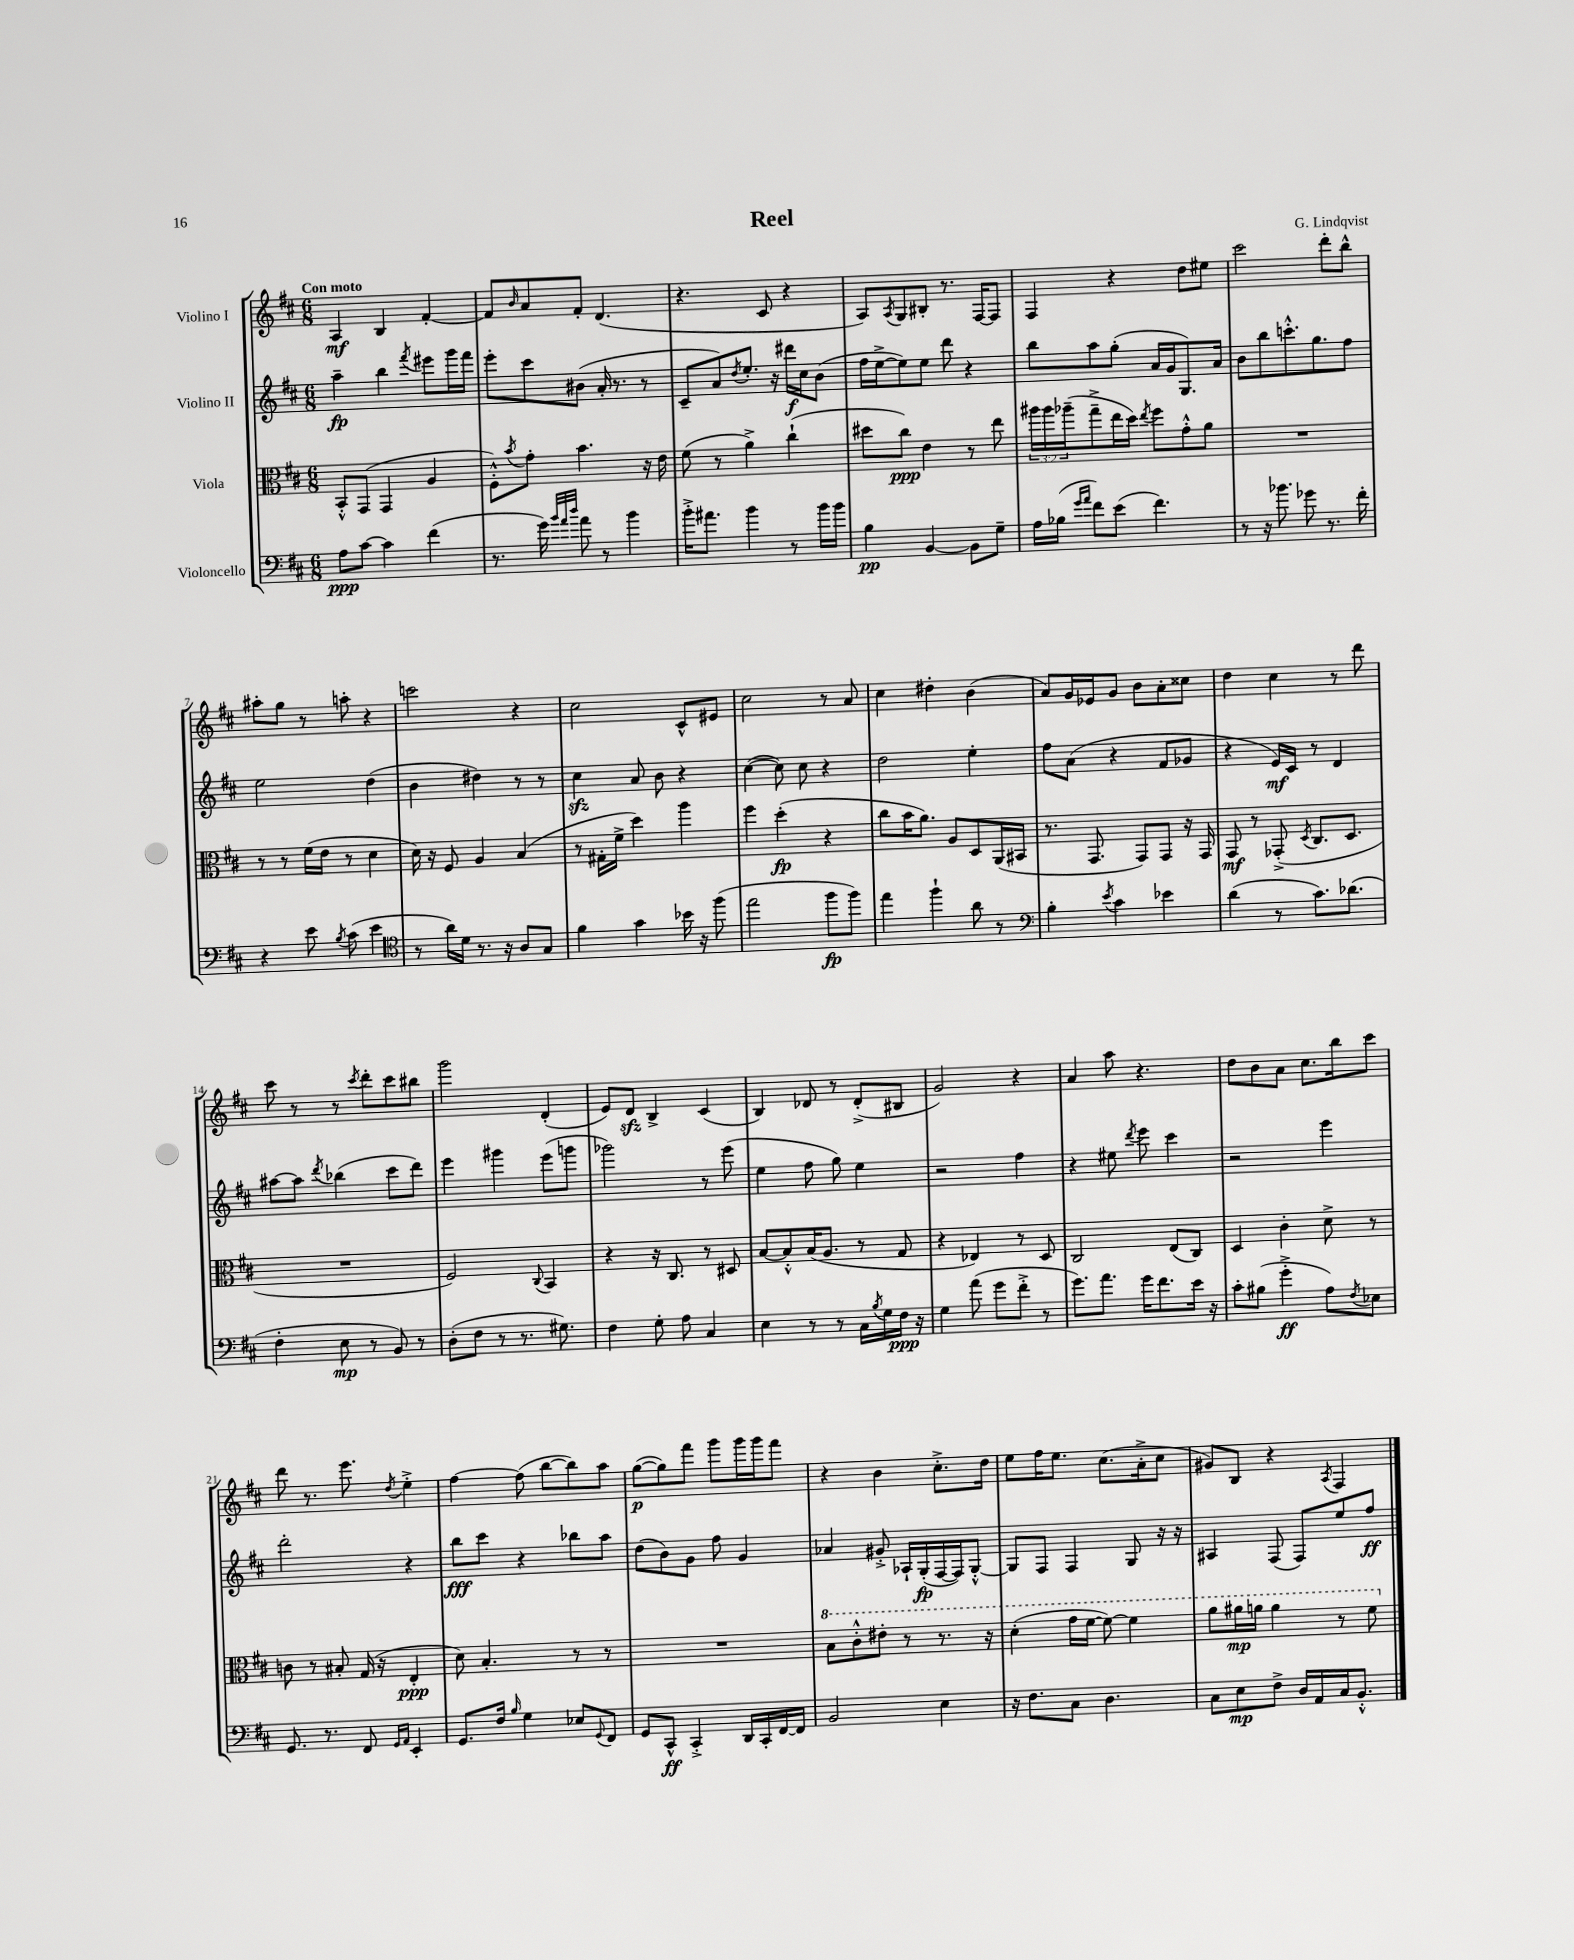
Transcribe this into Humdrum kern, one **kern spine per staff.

**kern	**dynam	**kern	**dynam	**kern	**dynam	**kern	**dynam
*part4	*part4	*part3	*part3	*part2	*part2	*part1	*part1
*staff4	*staff4	*staff3	*staff3	*staff2	*staff2	*staff1	*staff1
*I"Violoncello	*	*I"Viola	*	*I"Violino II	*	*I"Violino I	*
*clefF4	*	*clefC3	*	*clefG2	*	*clefG2	*
*k[f#c#]	*	*k[f#c#]	*	*k[f#c#]	*	*k[f#c#]	*
*M6/8	*	*M6/8	*	*M6/8	*	*M6/8	*
=1	=1	=1	=1	=1	=1	=1	=1
!	!	!	!	!	!	!LO:TX:a:B:t=Con moto	!
8A\L	ppp	8BB'^^/L	.	4aa~\	fp	4A/	mf
[8c#\J	.	(8GG/J	.	.	.	.	.
4c#\]	.	4GG/	.	4bb\	.	4B/	.
.	.	.	.	8qfff#/	.	.	.
(4f#\	.	4A/	.	8eee#X\L	.	[4f#'/	.
.	.	.	.	16ggg\L	.	.	.
.	.	.	.	16fff#\JJ	.	.	.
=2	=2	=2	=2	=2	=2	=2	=2
8.r	.	8F#'^^\L)	.	8eee'\L	.	8f#/L]	.
.	.	8qb/	.	.	.	16qqb/	.
.	.	8g'\J	.	8ccc#\	.	8a/	.
16g\)	.	.	.	.	.	.	.
32qqb/LLL	.	.	.	.	.	.	.
32qqa/	.	.	.	.	.	.	.
32qqdd/JJJ	.	.	.	.	.	.	.
8a\	.	4.b\	.	(8b#X\J	.	8f#'/J	.
8r	.	.	.	16a'/	.	(4.d/	.
.	.	.	.	8.r	.	.	.
4b\	.	.	.	.	.	.	.
.	.	16r	.	8r	.	.	.
.	.	16e\	.	.	.	.	.
=3	=3	=3	=3	=3	=3	=3	=3
16b'^\KL	.	(8f#\	.	8c#~/L	.	4.r	.
8.a#X\J	.	.	.	.	.	.	.
.	.	8r	.	8a/)	.	.	.
.	.	.	.	8qdd/	.	.	.
4b\	.	4a^\)	.	8.ee'/J	.	.	.
.	.	.	.	.	.	8c#/	.
.	.	.	.	16r	.	.	.
8r	.	(4cc#`\	.	16ddd#X\LL	f	4r	.
.	.	.	.	16cc#\J	.	.	.
16b\LL	.	.	.	(8b\J	.	.	.
16b\JJ	.	.	.	.	.	.	.
=4	=4	=4	=4	=4	=4	=4	=4
4B\	pp	8dd#X\L	.	16ff#\LL	.	8A/L)	.
.	.	.	.	[16ee^\J	.	.	.
.	.	.	.	.	.	8qA/	.
.	.	8cc#\J)	ppp	8ee\])	.	8G/	.
[4BB/	.	4e\	.	8ee\J	.	8B#X'/J	.
.	.	.	.	8ddd\	.	8.r	.
8BB\L]	.	8r	.	4r	.	.	.
.	.	.	.	.	.	[16F#/KL	.
8G~\J	.	8ee\	.	.	.	8F#/J]	.
=5	=5	=5	=5	=5	=5	=5	=5
16A\LL	.	24aa#X\LL	.	8bb\L	.	4F#/	.
.	.	24aa#\	.	.	.	.	.
(16B-X\JJ	.	.	.	.	.	.	.
.	.	(24aa-X~\J	.	.	.	.	.
16qqg/LL	.	.	.	.	.	.	.
16qqa/JJ	.	.	.	.	.	.	.
8f#\L)	.	8gg~^\	.	8aa\	.	.	.
(8e\J	.	16ee\L	.	(8gg'\J	.	4r	.
.	.	16dd\JJ)	.	.	.	.	.
.	.	8qee/	.	.	.	.	.
4.f#\)	.	8ff#\L	.	16a/LL	.	.	.
.	.	.	.	16g/J	.	.	.
.	.	8g'^^\	.	8.G/)	.	8dd\L	.
.	.	8a\J	.	.	.	8ee#X\J	.
.	.	.	.	16a/Jk	.	.	.
=6	=6	=6	=6	=6	=6	=6	=6
8r	.	2.r	.	8b\L	.	2ccc#\	.
16r	.	.	.	8bb\	.	.	.
8.b-X\	.	.	.	.	.	.	.
.	.	.	.	8.cccn'^^\	.	.	.
8g-X\	.	.	.	.	.	.	.
.	.	.	.	8.gg\	.	.	.
8.r	.	.	.	.	.	8ddd'\L	.
.	.	.	.	8ff#\J	.	8bb^^\J	.
16f#'\	.	.	.	.	.	.	.
!!LO:LB:g=z
=7	=7	=7	=7	=7	=7	=7	=7
4r	.	8r	.	2ee\	.	8aa#X'\L	.
.	.	8r	.	.	.	8gg\J	.
8e\	.	(16f#\LL	.	.	.	8r	.
.	.	16e\JJ	.	.	.	.	.
8qB/	.	.	.	.	.	.	.
(8c#\	.	8r	.	.	.	8aan'\	.
4e\	.	4d\	.	(4dd\	.	4r	.
=8	=8	=8	=8	=8	=8	=8	=8
*clefC4	*	*	*	*	*	*	*
8r	.	16d\)	.	4b\	.	2cccn\	.
.	.	16r	.	.	.	.	.
16a\LL)	.	8F#/	.	.	.	.	.
16d\JJ	.	.	.	.	.	.	.
8.r	.	4A/	.	4dd#X\)	.	.	.
16r	.	.	.	.	.	.	.
8A/L	.	(4B/	.	8r	.	4r	.
8G/J	.	.	.	8r	.	.	.
=9	=9	=9	=9	=9	=9	=9	=9
4f#\	.	8r	.	4cc#zz\	.	2cc#\	.
.	.	16G#X'\LL	.	.	.	.	.
.	.	16f#^\JJ	.	.	.	.	.
4g\	.	4dd\)	.	8a/	.	.	.
.	.	.	.	8b\	.	.	.
16b-X\	.	4aa\	.	4r	.	8c#^^/L	.
16r	.	.	.	.	.	.	.
(8ff#\	.	.	.	.	.	8e#X/J	.
=10	=10	=10	=10	=10	=10	=10	=10
2ee\	.	4ff#\	.	([4cc#\	.	2cc#\	.
.	.	(4dd'\	fp	8cc#\])	.	.	.
.	.	.	.	8cc#\	.	.	.
8ff#\L	fp	4r	.	4r	.	8r	.
8ff#\J)	.	.	.	.	.	8a/	.
=11	=11	=11	=11	=11	=11	=11	=11
4ee\	.	8cc#\L	.	2dd\	.	4cc#\	.
.	.	16b\K	.	.	.	.	.
.	.	8.a\J)	.	.	.	.	.
4ff#`\	.	.	.	.	.	4dd#X'\	.
.	.	8A/L	.	.	.	.	.
8a\	.	8D/	.	4ee'\	.	(4b\	.
8r	.	(16AA/L	.	.	.	.	.
.	.	16BB#X/JJ	.	.	.	.	.
=12	=12	=12	=12	=12	=12	=12	=12
*clefF4	*	*	*	*	*	*	*
4B'\	.	8.r	.	8ff#\L	.	8a/L)	.
.	.	.	.	(8a\J	.	16g/L	.
.	.	8.GG/	.	.	.	16e-X/J	.
8qe/	.	.	.	.	.	.	.
4c#\	.	.	.	4r	.	8g/J	.
.	.	8GG/L)	.	.	.	8b\L	.
4e-X\	.	8GG/J	.	8f#/L	.	8a'\	.
.	.	16r	.	8g-X/J	.	8cc##X\J	.
.	.	16GG/	.	.	.	.	.
=13	=13	=13	=13	=13	=13	=13	=13
(4d\	.	8GG/	mf	4r	.	4dd\	.
.	.	8r	.	.	.	.	.
8r	.	(8GG-X'^/	.	16e/LL)	mf	4cc#\	.
.	.	.	.	16c#/JJ	.	.	.
.	.	8qD/	.	.	.	.	.
8.c#\L)	.	8.C#/L	.	8r	.	.	.
.	.	.	.	4d/	.	8r	.
(8.d-X\J	.	8.D/J	.	.	.	.	.
.	.	.	.	.	.	8ddd\	.
!!LO:LB:g=z
=14	=14	=14	=14	=14	=14	=14	=14
4F#'\	.	2.r	.	[8aa#X\L	.	8ccc#\	.
.	.	.	.	8aa#\J]	.	8r	.
.	.	.	.	8qddd/	.	.	.
8E\	mp	.	.	(4bb-X\	.	8r	.
.	.	.	.	.	.	8qccc#/	.
8r	.	.	.	.	.	8ddd'\L	.
8BB/)	.	.	.	8ccc#\L	.	8ccc#\	.
8r	.	.	.	8ddd\J)	.	8bb#X\J	.
=15	=15	=15	=15	=15	=15	=15	=15
(8D'\L	.	2F#/)	.	4eee\	.	2ggg\	.
8F#\J	.	.	.	.	.	.	.
8r	.	.	.	4ggg#X\	.	.	.
8.r	.	.	.	.	.	.	.
.	.	8qqC#/	.	.	.	.	.
.	.	4BB/	.	(8eee\L	.	(4d'/	.
8.G#X\)	.	.	.	.	.	.	.
.	.	.	.	8gggn\J	.	.	.
=16	=16	=16	=16	=16	=16	=16	=16
4F#\	.	4r	.	2ggg-X\)	.	8e/L)	.
.	.	.	.	.	.	8dzz/J	.
8G'\	.	16r	.	.	.	4B^/	.
.	.	8.C#/	.	.	.	.	.
8A\	.	.	.	.	.	.	.
4C#/	.	8r	.	8r	.	(4c#/	.
.	.	8D#X/	.	(8eee\	.	.	.
=17	=17	=17	=17	=17	=17	=17	=17
4E\	.	[8B/L	.	4ee\	.	4B/)	.
.	.	8B'^^/]	.	.	.	.	.
8r	.	(16B/K	.	8ff#\	.	8d-X/	.
.	.	8.A/J	.	.	.	.	.
8r	.	.	.	8gg\)	.	8r	.
16C#\LL	.	8r	.	4ee\	.	(8d-'^/L	.
8qB/	.	.	.	.	.	.	.
16G\	.	.	.	.	.	.	.
16F#\JJ	ppp	8G/	.	.	.	8B#X/J	.
16r	.	.	.	.	.	.	.
=18	=18	=18	=18	=18	=18	=18	=18
4G\	.	4r	.	2r	.	2g/)	.
(8a\	.	4E-X/)	.	.	.	.	.
8g\L	.	.	.	.	.	.	.
8f#'^\J	.	8r	.	4ff#\	.	4r	.
8r	.	8D/	.	.	.	.	.
=19	=19	=19	=19	=19	=19	=19	=19
8.g\L)	.	2C#/	.	4r	.	4a/	.
8.a\J	.	.	.	.	.	.	.
.	.	.	.	8ee#X\	.	8aa\	.
.	.	.	.	8qddd/	.	.	.
16g\KL	.	.	.	8eee\	.	4.r	.
8.f#\	.	.	.	.	.	.	.
.	.	(8E/L	.	4ccc#\	.	.	.
16e\Jk	.	8C#/J)	.	.	.	.	.
16r	.	.	.	.	.	.	.
=20	=20	=20	=20	=20	=20	=20	=20
8c#'\L	.	4D/	.	2r	.	8dd\L	.
(8B#X\J	.	.	.	.	.	8b\	.
4g'^\	ff	4c#'\	.	.	.	8a\J	.
.	.	.	.	.	.	8.cc#\L	.
8A\L)	.	8d^\	.	4eee\	.	.	.
.	.	.	.	.	.	16bb\k	.
8qF#/	.	.	.	.	.	.	.
8E-X\J	.	8r	.	.	.	8ccc#\J	.
!!LO:LB:g=z
=21	=21	=21	=21	=21	=21	=21	=21
8.GG/	.	8cn\	.	2ddd'\	.	8ddd\	.
.	.	8r	.	.	.	8.r	.
8.r	.	.	.	.	.	.	.
.	.	8B#X'/	.	.	.	.	.
.	.	.	.	.	.	8.eee\	.
8FF#/	.	(16G/	.	.	.	.	.
.	.	16r	.	.	.	.	.
16qqGG/LL	.	.	.	.	.	.	.
16qqAA/JJ	.	.	.	.	.	8qdd/	.
4EE'/	.	4E'/	ppp	4r	.	4ee'^\	.
=22	=22	=22	=22	=22	=22	=22	=22
8.GG/L	.	8d\)	.	8bb\L	fff	[4ff#\	.
.	.	4.B'/	.	8ccc#\J	.	.	.
16F#/Jk	.	.	.	.	.	.	.
16qqB/	.	.	.	.	.	.	.
4G\	.	.	.	4r	.	(8ff#\]	.
.	.	.	.	.	.	[8bb\L	.
8E-X/L	.	8r	.	8bb-X\L	.	8bb\])	.
8qqGG/	.	.	.	.	.	.	.
8FF#/J	.	8r	.	8aa\J	.	8aa\J	.
=23	=23	=23	=23	=23	=23	=23	=23
8GG/L	.	2.r	.	(8dd\L	.	([8gg\L	p
8CC#^^/J	ff	.	.	8b\)	.	8gg\])	.
4CC#'^/	.	.	.	8g\J	.	8fff#\J	.
.	.	.	.	8ff#\	.	8ggg\L	.
16DD/LL	.	.	.	4g/	.	16ggg\L	.
16CC#'/	.	.	.	.	.	16ggg\J	.
[16FF#/	.	.	.	.	.	8fff#\J	.
16FF#/JJ]	.	.	.	.	.	.	.
=24	=24	=24	=24	=24	=24	=24	=24
*	*	*8va	*	*	*	*	*
2BB/	.	8b\L	.	4a-X/	.	4r	.
.	.	8cc#'^^\	.	.	.	.	.
.	.	8ee#X'\J	.	8g#X'^/	.	4b\	.
.	.	8r	.	16A-X`/LL	.	.	.
.	.	.	.	(16G'/	fp	.	.
4E\	.	8.r	.	[16F#/	.	8.cc#'^\L	.
.	.	.	.	16F#/J])	.	.	.
.	.	.	.	[8G'^^/J	.	.	.
.	.	16r	.	.	.	16dd\Jk	.
=25	=25	=25	=25	=25	=25	=25	=25
16r	.	(4dd'\	.	8G/L]	.	8ee\L	.
8.F#\L	.	.	.	.	.	.	.
.	.	.	.	8F#/J	.	16ff#\K	.
.	.	.	.	.	.	8.ee\J	.
8C#\J	.	16gg\LL	.	4F#/	.	.	.
.	.	[16ff#\JJ	.	.	.	.	.
4.D\	.	8ff#\_)	.	.	.	(8.cc#\L	.
.	.	4ff#\]	.	8G/	.	.	.
.	.	.	.	.	.	16a'^\k	.
.	.	.	.	16r	.	8cc#\J	.
.	.	.	.	16r	.	.	.
=26	=26	=26	=26	=26	=26	=26	=26
8C#\L	.	8aa\L	.	4A#X/	.	8g#X/L)	.
8E\	mp	16aa#X\L	mp	.	.	8B/J	.
.	.	16aan\JJ	.	.	.	.	.
8F#^\J	.	4aa\	.	(8F#/	.	4r	.
16D/LL	.	.	.	8F#/L)	.	.	.
16AA/	.	.	.	.	.	.	.
.	.	.	.	.	.	8qA/	.
16C#/J	.	8r	.	8ee/	.	4F#/	.
8.BB'^^/J	.	.	.	.	.	.	.
.	.	8ff#\	.	8ff#/J	ff	.	.
*	*	*X8va	*	*	*	*	*
==	==	==	==	==	==	==	==
*-	*-	*-	*-	*-	*-	*-	*-
